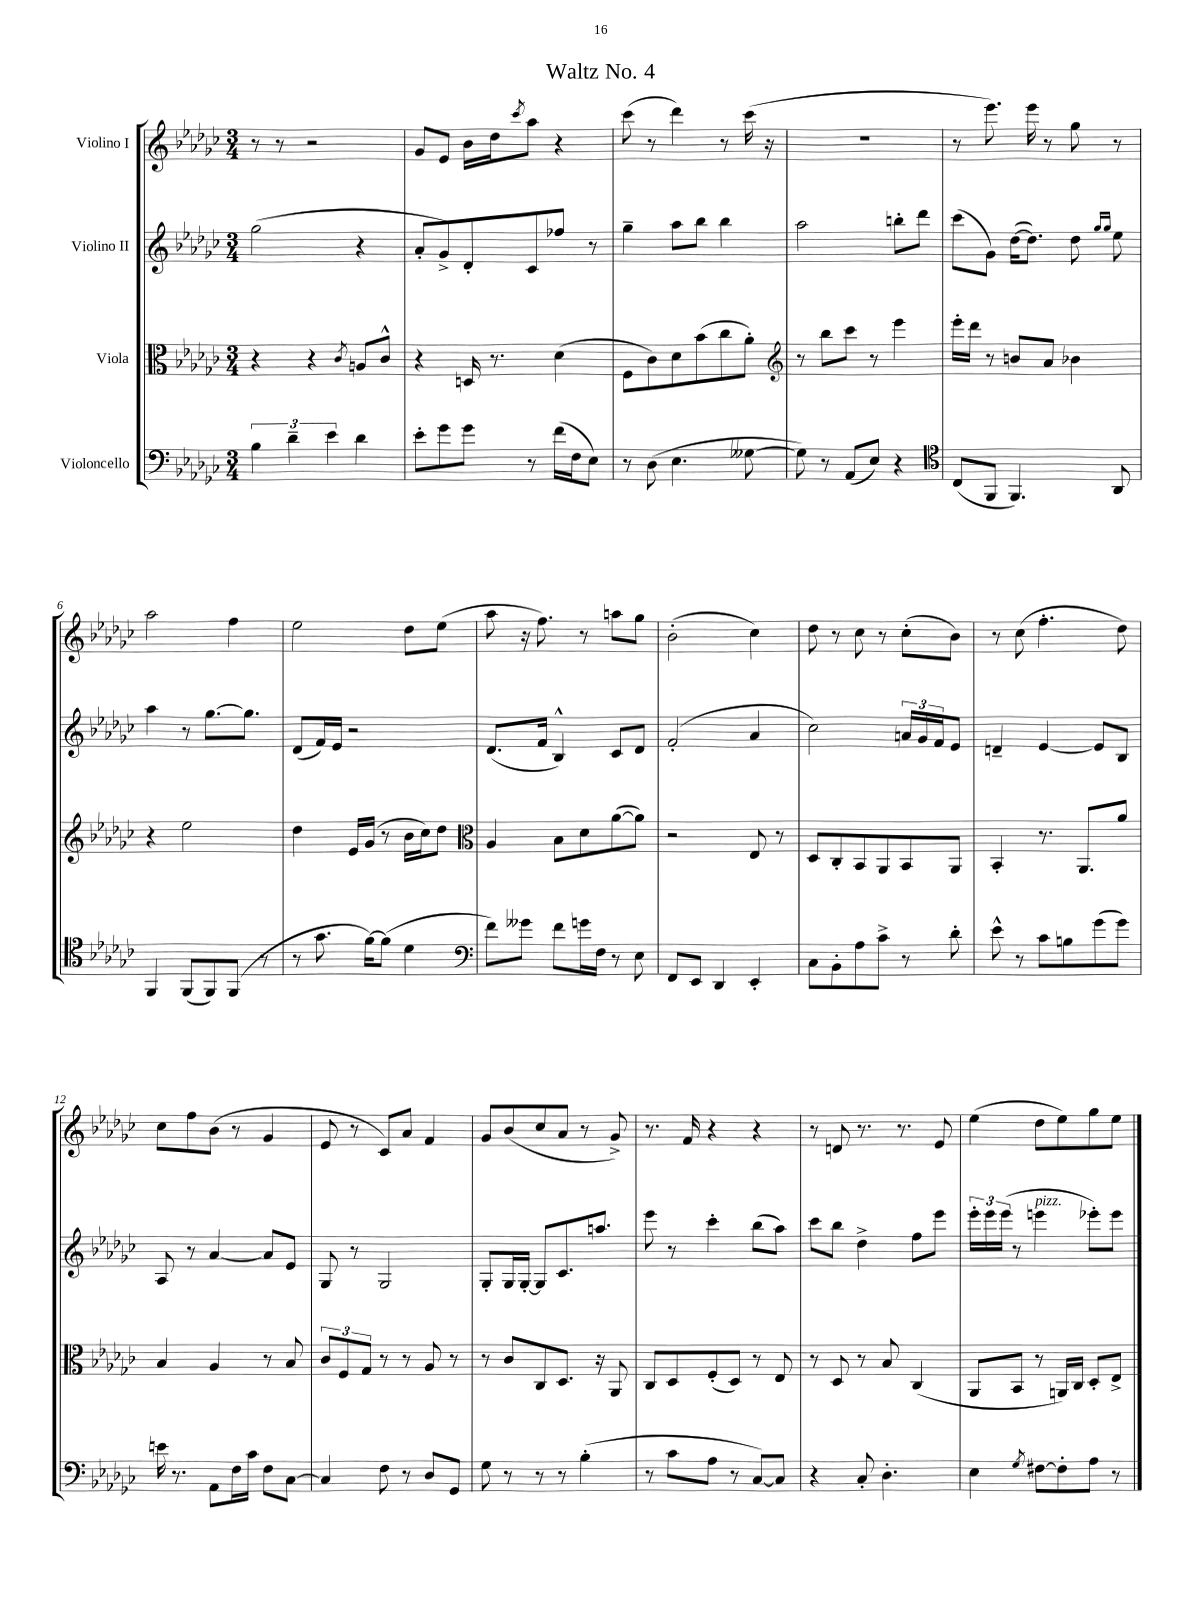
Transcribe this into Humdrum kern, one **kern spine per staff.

**kern	**kern	**kern	**kern
*part4	*part3	*part2	*part1
*staff4	*staff3	*staff2	*staff1
*I"Violoncello	*I"Viola	*I"Violino II	*I"Violino I
*clefF4	*clefC3	*clefG2	*clefG2
*k[b-e-a-d-g-c-]	*k[b-e-a-d-g-c-]	*k[b-e-a-d-g-c-]	*k[b-e-a-d-g-c-]
*M3/4	*M3/4	*M3/4	*M3/4
=1	=1	=1	=1
6B-\	4r	(2gg-\	8r
.	.	.	8r
6d-~\	.	.	.
.	4r	.	2r
6e-\	.	.	.
.	8qc-/	.	.
4d-\	8An/L	4r	.
.	8c-^^/J	.	.
=2	=2	=2	=2
8e-'\L	4r	8a-'/L	8g-/L
8g-\	.	8g-^/)	8e-/J
8g-\J	16Dn/	8d-'/	16b-\LL
.	8.r	.	16dd-\J
.	.	.	8qccc-/
8r	.	8c-/	8aa-\J
(16f\LL	(4d-\	8ff-X/J	4r
16F\J	.	.	.
8E-\J)	.	8r	.
=3	=3	=3	=3
8r	8F\L	4gg-~\	(8ccc-\
(8D-\	8c-\)	.	8r
4.E-\	8d-\	8aa-\L	4ddd-\)
.	(8b-\	8bb-\J	.
.	8cc-\	4bb-\	8r
[8G--X\	8a-'\J)	.	(16ccc-\
.	.	.	16r
=4	=4	=4	=4
*	*clefG2	*	*
8G--\])	8r	2aa-\	2.r
8r	8bb-\L	.	.
(8AA-/L	8ccc-\J	.	.
8E-/J)	8r	.	.
4r	4eee-\	8bbn'\L	.
.	.	8ddd-\J	.
=5	=5	=5	=5
*clefC4	*	*	*
(8C-/L	16eee-'\LL	(8ccc-\L	8r
.	16ddd-\JJ	.	.
8FF/J	8r	8g-\J)	8.eee-\)
4.FF/)	8bn/L	([16dd-\KL	.
.	.	8.dd-\J])	16eee-\
.	8a-/J	.	8r
.	4b-X\	8dd-\	8gg-\
.	.	16qqgg-/LL	.
.	.	16qqgg-/JJ	.
8AA-/	.	8ee-\	8r
!!LO:LB:g=z
=6	=6	=6	=6
4FF/	4r	4aa-\	2aa-\
(8FF/L	2ee-\	8r	.
8FF/)	.	[8.gg-\L	.
(8FF/J	.	.	4ff\
.	.	8.gg-\J]	.
8r	.	.	.
=7	=7	=7	=7
8r	4dd-\	(8d-/L	2ee-\
8.g-\	.	16f/L)	.
.	.	16e-/JJ	.
.	16e-/LL	2r	.
[16f\KL)	(16g-/JJ	.	.
(8f\J]	8r	.	.
4d-\	16b-\LL	.	8dd-\L
.	16cc-\J)	.	.
.	8dd-\J	.	(8ee-\J
=8	=8	=8	=8
*clefF4	*clefC3	*	*
8f\L)	4A-/	(8.d-/L	8aa-\
8g--X\J	.	.	16r
.	.	16f/Jk	8.ff\)
8f\L	8B-\L	4B-^^/)	.
16gn\L	8d-\	.	8r
16F\JJ	.	.	.
8r	([8a-\	8c-/L	8aan\L
8E-\	8a-\J])	8d-/J	8gg-\J
=9	=9	=9	=9
8FF/L	2r	(2f'/	(2b-'\
8EE-/J	.	.	.
4DD-/	.	.	.
4EE-'/	8E-/	4a-/	4cc-\)
.	8r	.	.
=10	=10	=10	=10
8C-\L	8D-/L	2cc-\)	8dd-\
8BB-'\	8C-'/	.	8r
8A-\	8BB-/	.	8cc-\
8c-^\J	8AA-/	.	8r
8r	8BB-/	24an/LL	(8cc-'\L
.	.	24g-/	.
.	.	24f/J	.
8d-'\	8AA-/J	8e-/J	8b-\J)
=11	=11	=11	=11
8e-^^\	4BB-'/	4dn~/	8r
8r	.	.	(8cc-\
8c-\L	8.r	[4e-/	4.ff'\
8Bn\	.	.	.
.	8.AA-/L	.	.
(8g-\	.	8e-/L]	.
8g-\J)	8a-/J	8B-/J	8dd-\)
!!LO:LB:g=z
=12	=12	=12	=12
16en\	4B-/	8A-/	8cc-\L
8.r	.	.	.
.	.	8r	8ff\
8AA-\L	4A-/	[4a-/	(8b-\J
16F\L	.	.	8r
16c-\JJ	.	.	.
8F\L	8r	8a-/L]	4g-/
[8C-\J	8B-/	8e-/J	.
=13	=13	=13	=13
4C-/]	12c-/L	8G-/	8e-/
.	12F/	.	.
.	.	8r	8r
.	12G-/J	.	.
8F\	8r	2G-/	8c-/L)
8r	8r	.	8a-/J
8D-/L	8A-/	.	4f/
8GG-/J	8r	.	.
=14	=14	=14	=14
8G-\	8r	8G-'/L	8g-/L
8r	8c-/L	16G-/L	(8b-/
.	.	[16G-'/JJ	.
8r	8C-/	8G-/L]	8cc-/
8r	8.D-/J	8.c-/	8a-/J
(4B-'\	.	.	8r
.	16r	8.aan/J	.
.	8AA-/	.	8g-^/)
=15	=15	=15	=15
8r	8C-/L	8eee-\	8.r
8c-\L	8D-/	8r	.
.	.	.	16f/
8A-\J	(8F'/	4ccc-'\	4r
8r	8D-/J)	.	.
[8C-/L)	8r	(8bb-\L	4r
8C-/J]	8E-/	8aa-\J)	.
=16	=16	=16	=16
4r	8r	8ccc-\L	8r
.	8D-/	8bb-\J	8dn/
8C-'/	8r	4dd-^\	8.r
4.D-'\	8B-/	.	.
.	.	.	8.r
.	(4C-/	8ff\L	.
.	.	8eee-\J	8e-/
=17	=17	=17	=17
4E-\	8AA-/L	24eee-'\LL	(4ee-\
.	.	24eee-\	.
.	.	(24eee-\JJ	.
.	8BB-/J	8r	.
8qG-/	.	.	.
!	!	!LO:TX:a:i:t=pizz.	!
[8F#X\L	8r	4eeen\	8dd-\L
8F#'\]	16AAn/LL)	.	8ee-\)
.	16C-/JJ	.	.
8A-\J	8D-'/L	8eee-X'\L)	8gg-\
8r	8E-^/J	8eee-\J	8ee-\J
==	==	==	==
*-	*-	*-	*-
